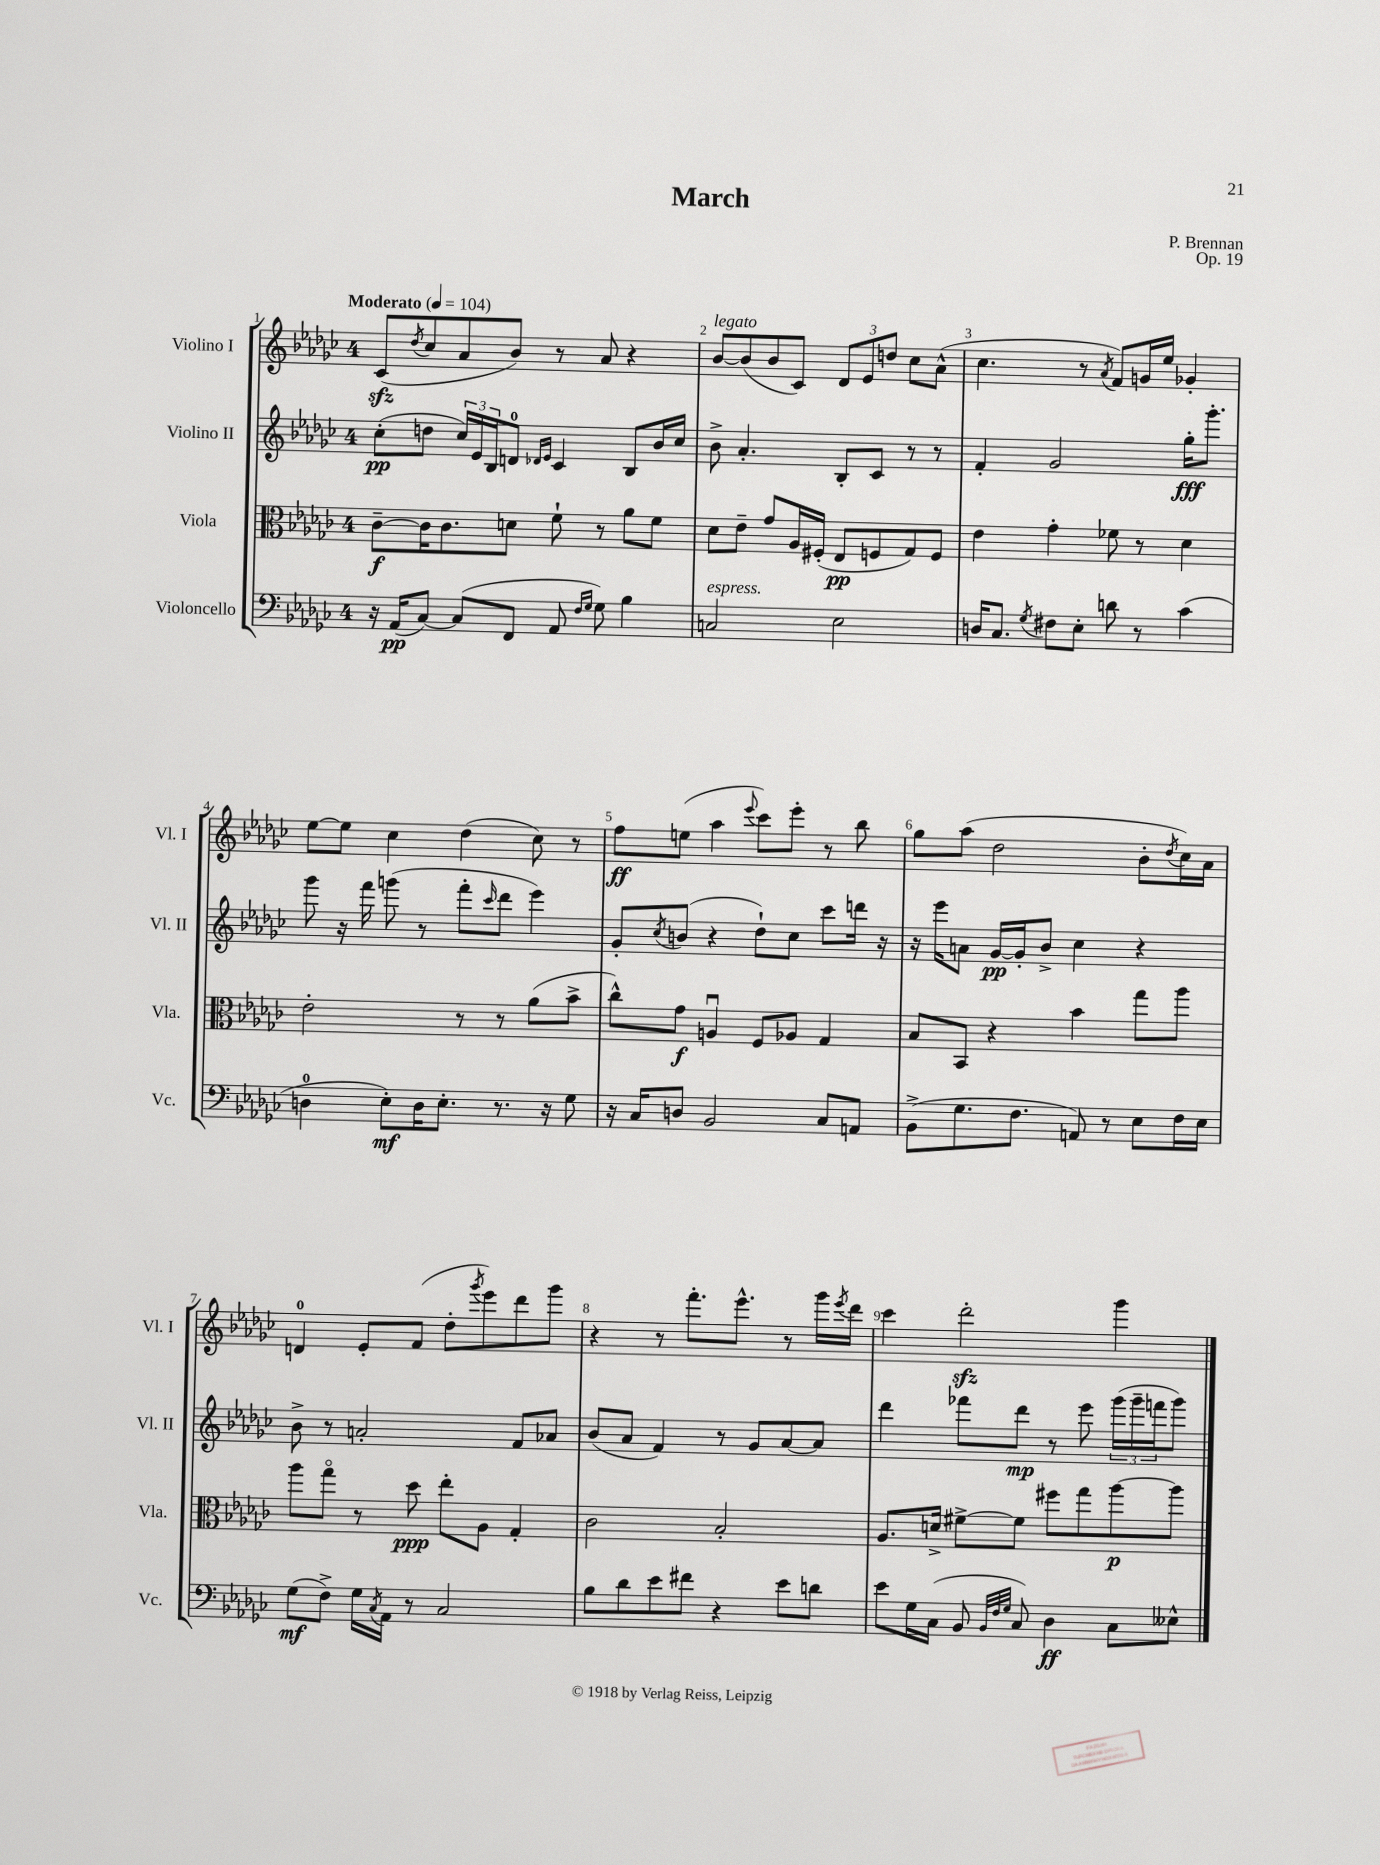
\header { title = "March" composer = "P. Brennan" opus = "Op. 19" }
<<
\new StaffGroup <<
\new Staff = "s0" \with { instrumentName = "Violino I" shortInstrumentName = "Vl. I" } {
    \clef treble \key ges \major \once \override Staff.TimeSignature.style = #'single-digit \time 4/4 \tempo "Moderato" 4 = 104
    ces'8\sfz( \acciaccatura { des''8 } ces''8 aes'8 bes'8) r8 aes'8 r4 |
    bes'8~^\markup { \italic "legato" } bes'8( bes'8 ces'8) \tuplet 3/2 { des'8 ees'8 d''8 } ces''8 aes'8-^( |
    ces''4. r8 \acciaccatura { aes'8 } f'8) g'16 ees''16 ges'4-. |
    ees''8~ ees''8 ces''4 des''4( ces''8) r8 |
    f''8\ff e''8( aes''4 \appoggiatura { ees'''8 } ces'''8) ees'''8-. r8 bes''8 |
    ges''8 aes''8( des''2 bes'8-. \acciaccatura { des''8 } ces''16) aes'16 |
    d'4-0 ees'8-. f'8( des''8-. \acciaccatura { ges'''8 } ees'''8) des'''8 ges'''8 |
    r4 r8 f'''8.-. ees'''8.-^ r8 ges'''16 \acciaccatura { ees'''8 } des'''16 |
    ces'''4 des'''2-.\sfz ges'''4 \bar "|." |
}
\new Staff = "s1" \with { instrumentName = "Violino II" shortInstrumentName = "Vl. II" } {
    \clef treble \key ges \major \once \override Staff.TimeSignature.style = #'single-digit \time 4/4
    ces''8-.\pp( d''8 \tuplet 3/2 { ces''16) ees'16 bes16 } d'8-0 \grace { des'16 ees'16 } ces'4 bes8 bes'16 ces''16 |
    bes'8-> aes'4.-. bes8-. ces'8 r8 r8 |
    f'4-. ges'2 ges''16-.\fff ges'''8.-. |
    ges'''8 r16 f'''16 g'''8( r8 f'''8-. \grace { ces'''16 } des'''8 ees'''4) |
    ges'8-. \acciaccatura { ces''8 } b'8( r4 des''8-!) ces''8 ces'''8 d'''16 r16 |
    r16 ees'''16 a'8 ges'16~\pp ges'16-. bes'8-> ces''4 r4 |
    bes'8-> r8 a'2-. f'8 aes'8 |
    bes'8( aes'8 f'4) r8 ges'8 aes'8~ aes'8 |
    des'''4 fes'''8 des'''8\mp r8 ees'''8 \tuplet 3/2 { ges'''16( ges'''16-- f'''16 } ges'''8) \bar "|." |
}
\new Staff = "s2" \with { instrumentName = "Viola" shortInstrumentName = "Vla." } {
    \clef alto \key ges \major \once \override Staff.TimeSignature.style = #'single-digit \time 4/4
    ces'8~--\f ces'16 ces'8. d'8 f'8-! r8 aes'8 f'8 |
    des'8 ees'8-- ges'8 aes16 fis16-.( ees8\pp f8 ges8) f8 |
    ees'4 ges'4-. fes'8 r8 des'4 |
    ees'2-. r8 r8 aes'8( bes'8-> |
    ces''8-^) ges'8\f a4\downbow f8 aes8 ges4 |
    bes8 bes,8 r4 bes'4 ges''8 aes''8 |
    aes''8 ges''8\flageolet r8 des''8\ppp ees''8-. aes8 ges4-. |
    ces'2 bes2-. |
    aes8. d'16-> fis'8~-> fis'8 fis''8 ges''8 aes''8~\p aes''8 \bar "|." |
}
\new Staff = "s3" \with { instrumentName = "Violoncello" shortInstrumentName = "Vc." } {
    \clef bass \key ges \major \once \override Staff.TimeSignature.style = #'single-digit \time 4/4
    r16 aes,16\pp( ces8~) ces8( f,8 aes,8 \grace { f16 ges16 } ges8) bes4 |
    c2^\markup { \italic "espress." } ees2 |
    d16 ces8. \acciaccatura { ges8 } fis8 ees8-. d'8 r8 ces'4( |
    d4-0 ees8-.\mf) d16 ees8.-. r8. r16 ges8 |
    r16 ces16 d8 bes,2 ces8 a,8 |
    bes,8->( ges8. f8. a,8) r8 ees8 f16 ees16 |
    ges8\mf( f8->) ges16 \acciaccatura { ces8 } aes,16 r8 ces2 |
    bes8 des'8 ees'8 fis'8 r4 ees'8 d'8 |
    ees'8 ges16 ces16( bes,8 \grace { bes,32 f32 ges32 } ces8) des4\ff ces8 eeses8-^ \bar "|." |
}
>>
>>
\layout { \context { \Score \override BarNumber.break-visibility = ##(#f #t #t) barNumberVisibility = #all-bar-numbers-visible } }
